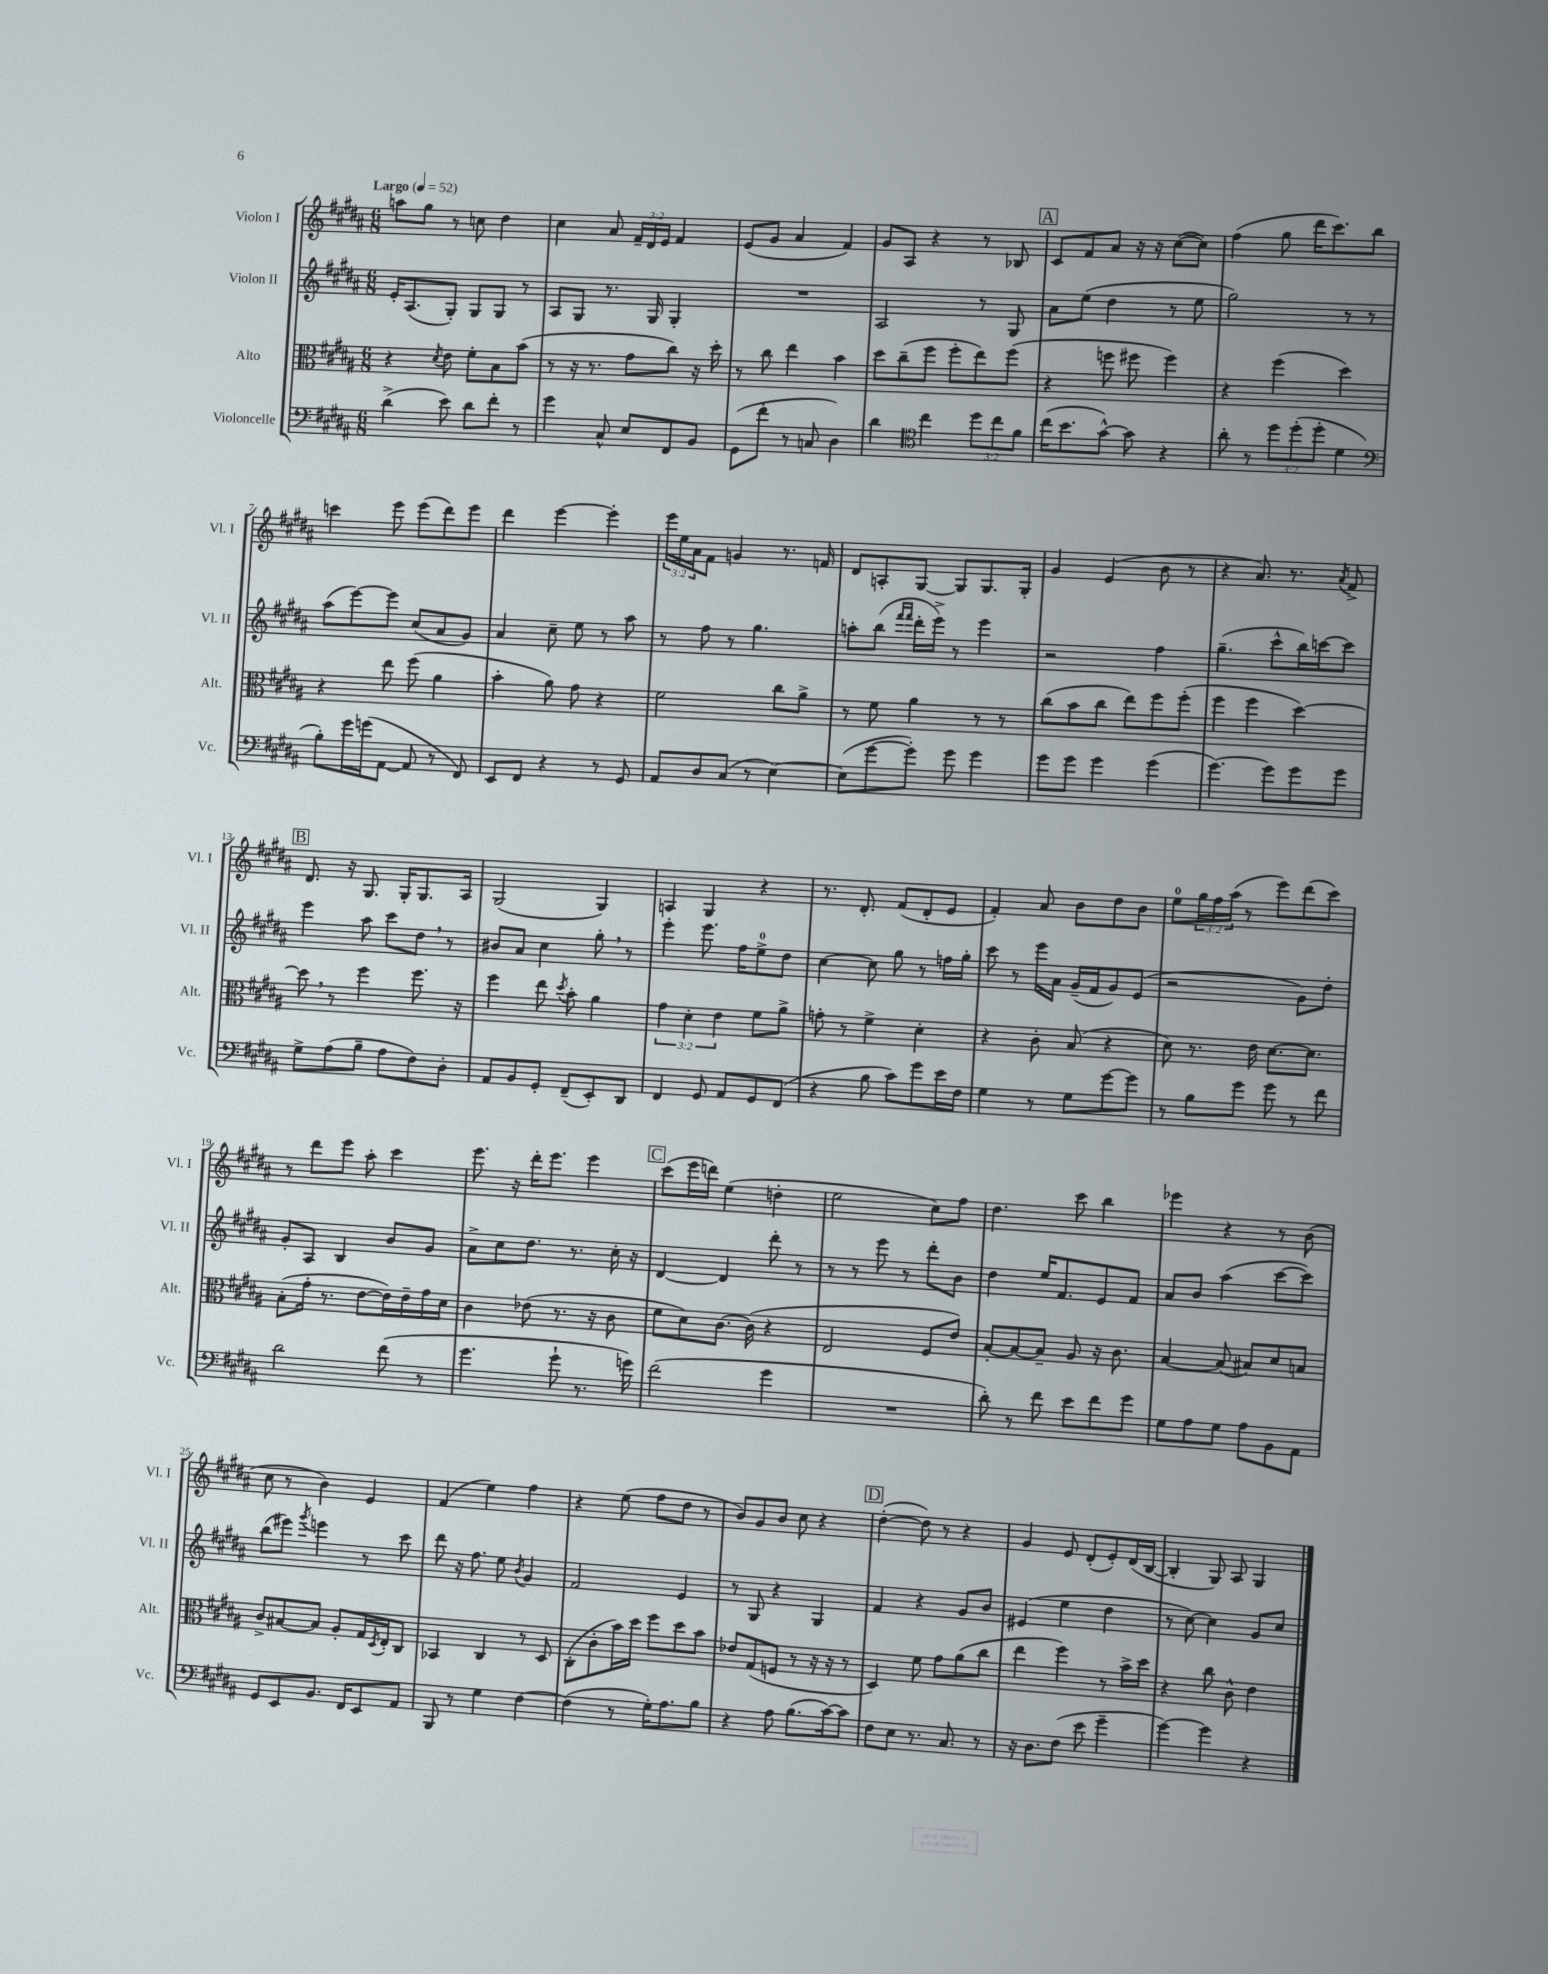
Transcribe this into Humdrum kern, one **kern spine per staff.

**kern	**kern	**kern	**kern
*staff4	*staff3	*staff2	*staff1
*clefF4	*clefC3	*clefG2	*clefG2
*k[f#c#g#d#a#]	*k[f#c#g#d#a#]	*k[f#c#g#d#a#]	*k[f#c#g#d#a#]
*M6/8	*M6/8	*M6/8	*M6/8
*MM52	*MM52	*MM52	*MM52
(4d#^\	4r	16e'/LK	8aa\L
.	.	(8.A#/	.
.	.	.	8gg#\J
.	8qd#/	.	.
8e\)	8e\	8G#'/J)	8r
8d#\L	8f#'\L	8G#/L	8cc\
8f#'\J	8B\	8G#/J	4dd#\
8r	(8b\J	8r	.
=	=	=	=
4g#\	8r	8A#/L	4cc#\
.	16r	8G#/J	.
.	8.r	.	.
8C#^^/	.	8.r	8a#/
8E/L	8g#\L	.	24f#~/LL
.	.	.	24d#/
.	.	16G#/	.
.	.	.	24e/JJ
8FF#/	8cc#\J)	4G#'/	4f#/
8BB/J	16r	.	.
.	16dd#'\	.	.
=	=	=	=
(8GG#\L	8r	2.r	(8e/L
8f#'\J	8cc#\	.	8g#/J
8r	4ee\	.	4a#/
8C/	.	.	.
4D#\)	4b\	.	4f#/)
=	=	=	=
4d#\	8dd#\L	2A#/	8g#/L
.	(8cc#~\	.	8A#/J
*clefC4	*	*	*
4cc#\	8ff#\J	.	4r
.	8ff#'\L	.	.
12dd#\L	8ee\)	8r	8r
12cc#\	.	.	.
.	(8ff#\J	8G#/	8B-/
12f#\J	.	.	.
=	=	=	=
(16cc#\LK	4r	8a#\L	8c#/L
8.b\	.	.	.
.	.	(8ee\J	8f#/
[8g#^^\J)	8ff\	4dd#\	8a#/J
8g#\]	8ff#\	.	16r
.	.	.	16r
4r	4ff#\)	8r	([8cc#\L
.	.	8ee\	8cc#\]J)
=	=	=	=
8a#'\	4r	2gg#\)	(4ff#\
8r	.	.	.
12dd#\L	(4ff#\	.	8gg#\
(12dd#'\	.	.	.
.	.	.	16ddd#\LK
12dd#'\J	.	.	.
.	.	.	8.ccc#\)
4d#\	4dd#\)	8r	.
.	.	8r	8bb\J
=	=	=	=
*clefF4	*	*	*
8B'\L)	4r	(8aa#\L	4ccc\
16g#\L	.	[8eee\)	.
(16g\J	.	.	.
[8AA#\J	8ee\	8eee\]J	8eee\
8AA#/]	(8ff#\	(8cc#/L	(8eee\L
8r	4a#\	8a#/	8ddd#\)
8FF#/)	.	8g#/J)	8eee\J
=	=	=	=
8EE/L	4b'\	4a#/	4ddd#\
8FF#/J	.	.	.
4r	8a#\)	8cc#~\	[4eee\
.	8g#\	8ee\	.
8r	4r	8r	4eee'\]
8GG#/	.	8aa#\	.
=	=	=	=
8AA#/L	2f#\	8r	24eee\LL
.	.	.	24ee\
.	.	.	24a#\J
8D#/	.	8ff#\	8f#\J
(8C#/J	.	8r	4g/
8r	.	4.gg#\	.
[4E\)	8cc#\L	.	8.r
.	8a#^\J	.	.
.	.	.	16f/
=	=	=	=
(8E\]L	8r	8aa'\L	8d#/L
[8g#\	8f#\	(8bb\J	8A'/
.	.	16qqfff#/LL	.
.	.	16qqfff#/JJ	.
8g#'\]J)	4a#\	16ddd#'\LL	[8G#/J
.	.	16eee^\JJ)	.
8g#\	.	8r	8G#/]L
4g#\	8r	4eee\	8.G#/
.	8r	.	.
.	.	.	16G#'/Jk
=	=	=	=
8g#\L	(8cc#\L	2r	4g#/
8g#\J	8b\	.	.
4g#\	8cc#\J	.	(4e/
.	8ee\L)	.	.
(4g#\	8ff#\	4ff#\	8b\
.	(8ff#'\J	.	8r
=	=	=	=
[4.g#\)	4ff#\	(4.gg#~\	4r
.	4ff#\	.	8.a#/)
8g#\]L	.	8ccc#^^\L	.
.	.	.	8.r
8g#\	[4dd#\)	16bb\L)	.
.	.	[16ccc\J	.
.	.	.	8qa#/
8g#\J	.	8ccc\]J	8f#^/
=	=	=	=
8G#^\L	8dd#\]	4eee\	8.d#/
(8A#\	8r	.	.
.	.	.	16r
8B~\J	4ff#\	8aa#\	8.G#/
8A#\L	.	8ccc#\L	.
.	.	.	16G#'/LK
8F#\)	8.ff#\	8dd#\J	8.G#/
8D#'\J	.	8r	.
.	16r	.	16A#/Jk
=	=	=	=
8AA#/L	4ff#\	8b#/L	(2G#/
8BB/	.	8a#/J	.
8GG#'/J	8ee\	4cc#\	.
.	8qdd#/	.	.
(8FF#~/L	8b'\	.	.
8EE'/)	4a#\	8gg#'\	4G#/)
8DD#/J	.	8r	.
=	=	=	=
4FF#/	6g#\	4eee'\	4A/
.	6d#'\	.	.
8GG#/	.	8.eee\	4G#/
.	6e\	.	.
8AA#/L	.	.	.
.	.	16ff#\LK	.
8GG#/	8f#\L	8ee^\	4r
(8FF#/J	8a#^\J	8dd#\J	.
=	=	=	=
4r	8g'\	[4cc#\	8.r
.	8r	.	.
.	.	.	8.d#'/
8B\	4f#^\	8cc#\]	.
8c#\L)	.	8gg#\	(8f#/L
8g#\	4d#'\	8r	8d#'/
16e\L	.	16ff\LL	8e/J
16F#\JJ	.	16gg#'\JJ	.
=	=	=	=
4G#\	4r	8ccc#\	4f#'/)
.	.	8r	.
8r	8c#'\	16eee\LL	8a#/
.	.	16a#\JJ	.
8G#\L	(8B/	(16g#~/LL	8b\L
.	.	16f#/J	.
[8g#\	4r	8g#/)	8dd#\
8g#\]J	.	(8e/J	8b\J
=	=	=	=
8r	8d#\)	2r	8ee\L
8B\L	8.r	.	24gg#\L
.	.	.	24ff#\
.	.	.	(24aa#\JJ
8g#\J	.	.	8r
.	16e\	.	.
8g#\	[8.d#\L	.	8eee\L)
8r	.	8g#\L)	(8ddd#\
.	8.d#\]J	.	.
8f#\	.	8dd#'\J	8ccc#\J)
=	=	=	=
2d#\	(8B'\L	8g#'/L	8r
.	16g#'\Jk	8A#/J	8ddd#\L
.	8.r	.	.
.	.	4B/	8eee\J
.	[8e\L	.	8aa#'\
(8f#\	16e\]L)	8b/L	4ccc#\
.	16e~\	.	.
8r	16g#\	8g#/J	.
.	16d#\JJ	.	.
=	=	=	=
4.g#\	4c#\	8a#^\L	8.eee\
.	.	8cc#\	.
.	.	.	16r
.	(8e-\	8.dd#\J	16ddd#'\LK
.	.	.	8.eee\J
8g#`\	8.r	.	.
.	.	8.r	.
8.r	.	.	4eee\
.	16r	.	.
.	8c#\	16cc#'\	.
16g\)	.	16r	.
=	=	=	=
(2f#\	8f#\L	[4d#/	(8ccc#\L
.	8d#\)	.	16eee\L
.	.	.	16ddd\JJ)
.	[8.c#\J	4d#/]	(4ee\
.	(16c#\]	.	.
4g#\	4r	8ddd#'\	4dd'\
.	.	8r	.
=	=	=	=
2.r	2E/	8r	2ee\
.	.	8r	.
.	.	8eee\	.
.	.	8r	.
.	8F#/L	8ddd#'\L	8cc#\L)
.	8e/J)	8b\J	8ff#\J
=	=	=	=
8d#'\)	[8B'/L	4dd#\	4.dd#\
8r	8B/_	.	.
8f#\	8B~/]J	16ee/LK	.
.	.	8.f#/	.
8e\L	8A#/	.	8ccc#\
8f#\	16r	8e/	4bb\
.	8.c#\	.	.
8g#\J	.	8f#/J	.
=	=	=	=
8G#\L	[4B/	8a#/L	4eee-\
8A#\	.	8b/J	.
8G#\J	(8B/]	(4aa#\	4r
8A#\L	8B#/L)	.	.
8BB\	8d#/	[8ccc#\L	8r
8AA#\J	8B/J	8ccc#\]J)	(8b\
=	=	=	=
8GG#/L	8c#^/L	(8bb\L	8cc#\
8EE/	[8B#/	8eee#\J)	8r
.	.	8qggg#/	.
8.BB/J	8B#/]J	4eee\	4b\)
.	8A#'/L	.	.
16FF#/LK	.	.	.
8EE/	16G#/L	8r	4e/
.	8qD#/	.	.
.	16E'/J	.	.
8AA#/J	8C#/J	8ccc#\	.
=	=	=	=
8BBB/	4BB-/	8ddd#\	(4f#/
8r	.	16r	.
.	.	8.ff#\	.
4G#\	4C#/	.	4ee\)
.	.	8ee\	.
.	.	8qb/	.
[4F#\	8r	4g#/	4ff#\
.	8D#/	.	.
=	=	=	=
(4F#\]	(8C#'\L	2f#/	4r
.	8c#'\	.	.
8r	16b\L)	.	(8ee\
.	16dd#\JJ	.	.
16G#'\LK)	8ff#\L	.	8ff#\L
8.A#\	.	.	.
.	8dd#\	4e/	8dd#\J
8B\J	8b\J	.	8r
=	=	=	=
4r	8e-/L	8r	8b/L)
.	(8G#/	8G#/	8g#/
8A#\	8F/J	4r	8b/J
(8.B\L	8r	.	8cc#\
.	16r	4G#/	4r
[16c#\k)	16r	.	.
8c#\]J	8r	.	.
=	=	=	=
8F#\L	4D#/)	4f#/	([4dd#'\
8E\J	.	.	.
8.r	8f#\	4r	8dd#\])
.	8g#\L	.	8r
8.C#/	.	.	.
.	(8a#\	8g#/L	4r
8r	8cc#\J	8b/J	.
=	=	=	=
16r	4ee\	(4e#/	4g#/
8.D#\L	.	.	.
(8F#\J	4ff#\)	4ee\	8e/
8e\	.	.	(8d#'/L
4g#~\	8r	4dd#\	8e'/)
.	16b^\LL	.	(16d#/L
.	16dd#\JJ	.	[16B/JJ
=	=	=	=
[4g#\)	4r	8r	4B'/]
.	.	[8cc#\)	.
4g#\]	8cc#\	4cc#\]	8G#/)
.	8c#^^\	.	8A#/
4r	4e\	8g#/L	4G#/
.	.	8cc#/J	.
==	==	==	==
*-	*-	*-	*-
